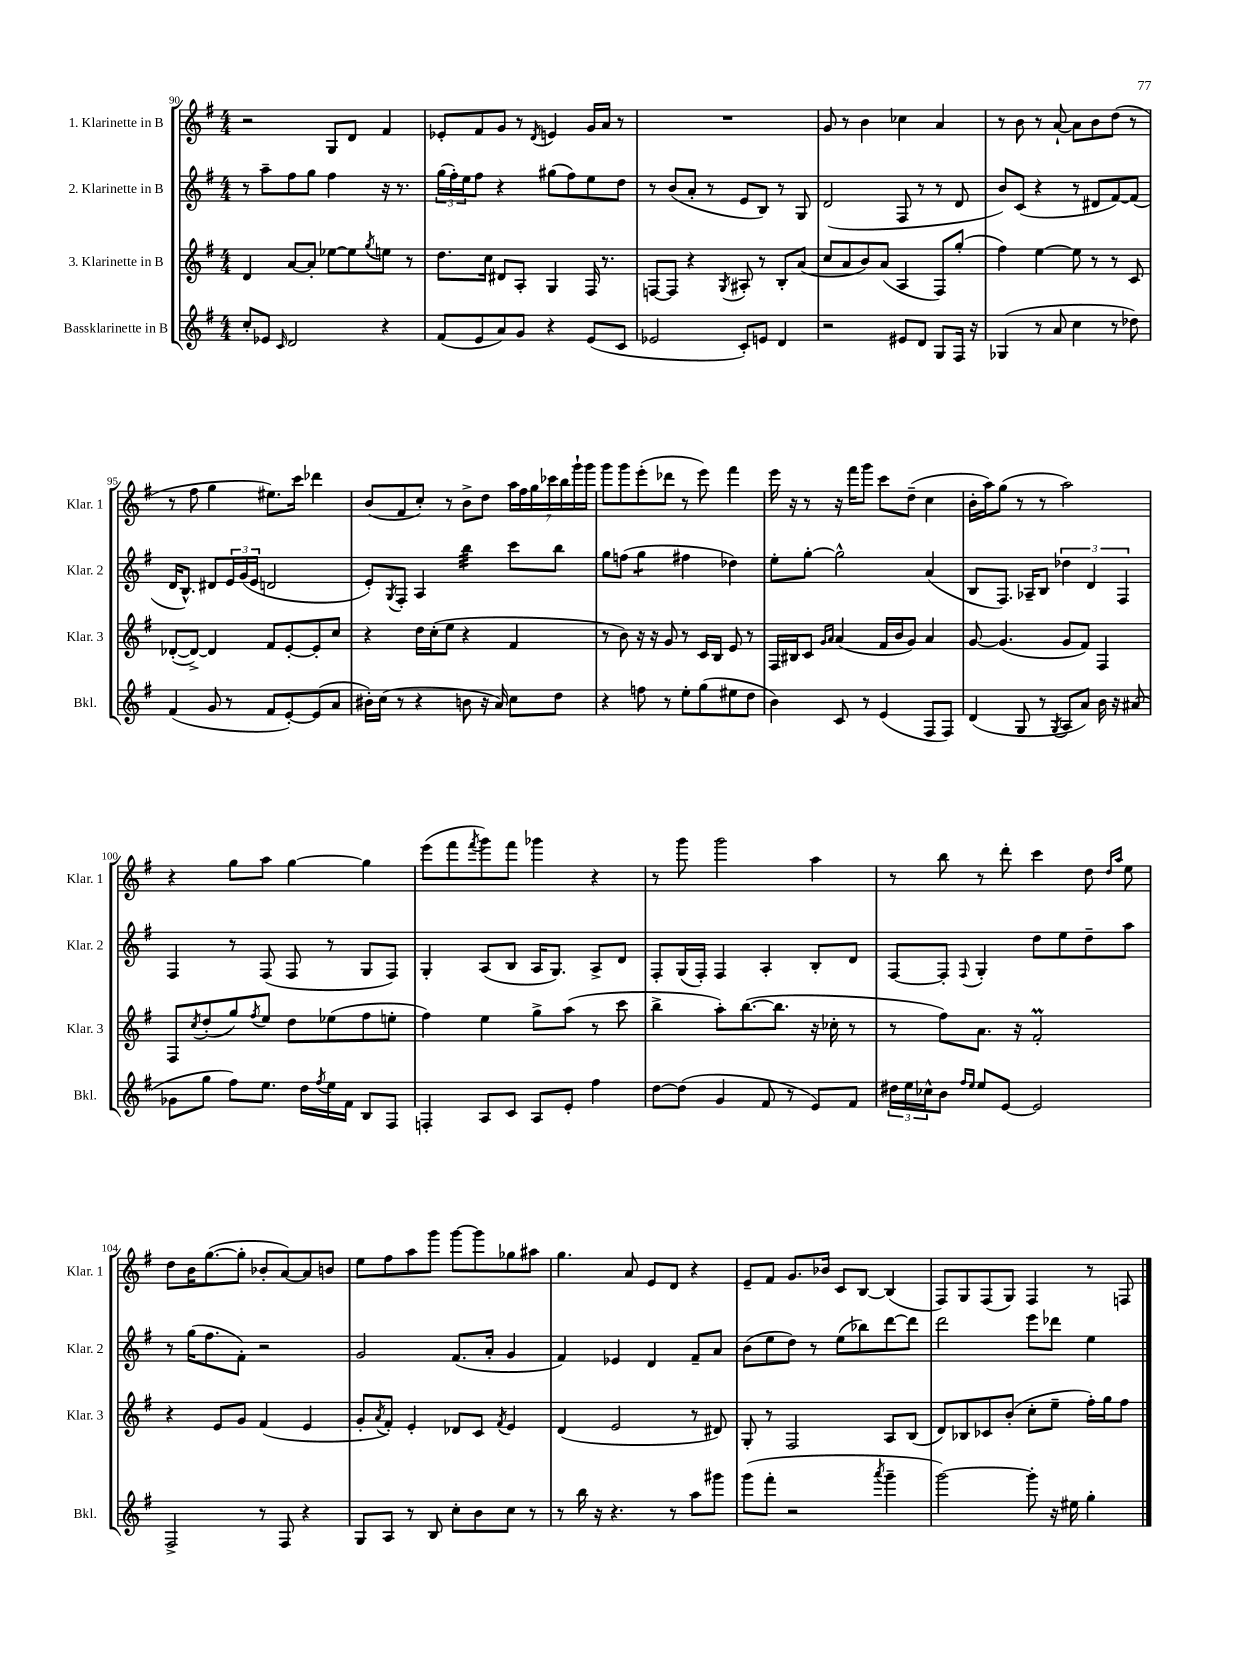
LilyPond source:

<<
\new StaffGroup <<
\new Staff = "s0" \with { instrumentName = "1. Klarinette in B" shortInstrumentName = "Klar. 1" } {
    \clef treble \key g \major \numericTimeSignature \time 4/4
    r2 g8 d'8 fis'4 |
    ees'8-. fis'8 g'8 r8 \acciaccatura { d'8 } e'4 g'16 a'16 r8 |
    R1 |
    g'8 r8 b'4 ces''4 a'4 |
    r8 b'8 r8 a'8~-! a'8 b'8 d''8( r8 |
    r8 fis''8 g''4 eis''8.) c'''16 des'''4 |
    b'8( fis'8 c''8-.) r8 b'8-> d''8 \tuplet 7/4 { a''16 fis''16 g''16 ces'''16 b''16 g'''16-! g'''16 } |
    g'''8 g'''8 e'''8-.( des'''8 r8 e'''8) fis'''4 |
    e'''16 r16 r8 r16 fis'''16 g'''8 c'''8 d''8--( c''4 |
    b'16-. a''16) g''8( r8 r8 a''2) |
    r4 g''8 a''8 g''4~ g''4 |
    e'''8( fis'''8 \acciaccatura { fis'''8 } g'''8) fis'''8 ges'''4 r4 |
    r8 g'''8 g'''2 a''4 |
    r8 b''8 r8 d'''8-. c'''4 d''8 \grace { d''16 a''16 } e''8 |
    d''8 b'16 g''8.~( g''8-. bes'8-. a'8~) a'8 b'8 |
    e''8 fis''8 a''8 g'''8 g'''8~ g'''8 ges''8 ais''8 |
    g''4. a'8 e'8 d'8 r4 |
    e'8-- fis'8 g'8. bes'16 c'8 b8~ b4( |
    fis8) g8 fis8( g8) fis4 r8 f8 \bar "|." |
}
\new Staff = "s1" \with { instrumentName = "2. Klarinette in B" shortInstrumentName = "Klar. 2" } {
    \clef treble \key g \major \numericTimeSignature \time 4/4
    r8 a''8-- fis''8 g''8 fis''4 r16 r8. |
    \tuplet 3/2 { g''16( fis''16-.) e''16 } fis''8 r4 gis''8( fis''8) e''8 d''8 |
    r8 b'8( a'8-. r8 e'8 b8) r8 g8 |
    d'2( fis8 r8 r8 d'8 |
    b'8) c'8( r4 r8 dis'8 fis'8~) fis'8( |
    d'16 b8.-^) dis'8 \tuplet 3/2 { e'16 g'16( e'16 } d'2 |
    e'8-.) \acciaccatura { g8 } fis8-. a4 b''4:32 c'''8 b''8 |
    g''8 f''8( g''4:8 fis''4 des''4) |
    e''8-. g''8~-. g''2-^ a'4( |
    b8 fis8.) aes16-- b8 \tuplet 3/2 { des''4 d'4 fis4 } |
    fis4 r8 fis8( fis8 r8 g8 fis8) |
    g4-. a8( b8 a16 g8.) a8-> d'8 |
    fis8-. g16( fis16-.) fis4 a4-. b8-. d'8 |
    fis8~ fis8-. \appoggiatura { fis8 } g4-. d''8 e''8 d''8-- a''8 |
    r8 g''16( fis''8. fis'8-.) r2 |
    g'2 fis'8.( a'16-. g'4 |
    fis'4) ees'4 d'4 fis'8-- a'8 |
    b'8( e''8 d''8) r8 e''8( bes''8) d'''8~ d'''8 |
    d'''2 e'''8 des'''8 e''4 \bar "|." |
}
\new Staff = "s2" \with { instrumentName = "3. Klarinette in B" shortInstrumentName = "Klar. 3" } {
    \clef treble \key g \major \numericTimeSignature \time 4/4
    d'4 a'8~ a'8-. ees''8~ ees''8 \acciaccatura { g''8 } e''8 r8 |
    d''8. c''16 dis'8 a8-. g4 fis16 r8. |
    f8~ f8 r4 \acciaccatura { g8 } ais8-. r8 b8-. a'8( |
    c''8 a'8 b'8) a'8( a4 fis8) g''8-.( |
    fis''4) e''4~ e''8 r8 r8 c'8 |
    des'8~-.( des'8~->) des'4 fis'8 e'8~-. e'8-. c''8 |
    r4 d''16 c''16-.( e''8 r4 fis'4 |
    r8 b'8) r16 r16 g'8 r8 c'16 b16 e'8 r8 |
    fis16 bis16 c'8 \grace { g'16 a'16 } a'4( fis'16 b'16 g'8) a'4 |
    g'8~ g'4.( g'8 fis'8) fis4 |
    fis8 \acciaccatura { c''8 } d''8-.( g''8) \acciaccatura { fis''8 } e''8 d''8 ees''8( fis''8 e''8-. |
    fis''4) e''4 g''8-> a''8( r8 c'''8 |
    b''4-> a''8-.) b''8.~( b''8. r16 ces''16-. r8 |
    r8 fis''8) a'8. r16 fis'2-.\prall |
    r4 e'8 g'8 fis'4( e'4 |
    g'8-. \acciaccatura { a'8 } fis'8-.) e'4-. des'8 c'8 \acciaccatura { fis'8 } e'4 |
    d'4( e'2 r8 dis'8) |
    g8-. r8 fis2 a8 b8( |
    d'8) bes8 ces'8 b'8-.( c''8-. e''8-- fis''16-.) g''16 fis''8 \bar "|." |
}
\new Staff = "s3" \with { instrumentName = "Bassklarinette in B" shortInstrumentName = "Bkl." } {
    \clef treble \key g \major \numericTimeSignature \time 4/4
    c''8-. ees'8 \grace { c'16 } d'2 r4 |
    fis'8( e'8 a'8) g'8 r4 e'8( c'8 |
    ees'2 c'8-.) e'8 d'4 |
    r2 eis'8 d'8 g8 fis16 r16 |
    ges4( r8 a'8 c''4 r8 des''8) |
    fis'4( g'8 r8 fis'8 e'8~-.) e'8( a'8 |
    bis'16-.) c''16( r8 r4 b'8 r16 a'16) c''8 d''8 |
    r4 f''8 r8 e''8-. g''8( eis''8 d''8 |
    b'4) c'8 r8 e'4( fis8 fis8) |
    d'4( g8 r8 \acciaccatura { g8 } a8 a'8) b'16 r16 ais'8( |
    ges'8 g''8 fis''8) e''8. d''16 \acciaccatura { fis''8 } e''16 fis'16 b8 fis8 |
    f4-. a8 c'8 a8 e'8-. fis''4 |
    d''8~ d''8( g'4 fis'8 r8 e'8) fis'8 |
    \tuplet 3/2 { dis''16 e''16 ces''16-^ } b'8 \grace { fis''16 e''16 } e''8 e'8~ e'2 |
    fis2-> r8 fis8 r4 |
    g8 a8 r8 b8 c''8-. b'8 c''8 r8 |
    r8 b''16 r16 r4. r8 a''8 gis'''8 |
    g'''8( fis'''8-. r2 \acciaccatura { a'''8 } g'''4-- |
    g'''2~) g'''8-. r16 eis''16 g''4-. \bar "|." |
}
>>
>>
\layout { \context { \Score currentBarNumber = #90 } }
